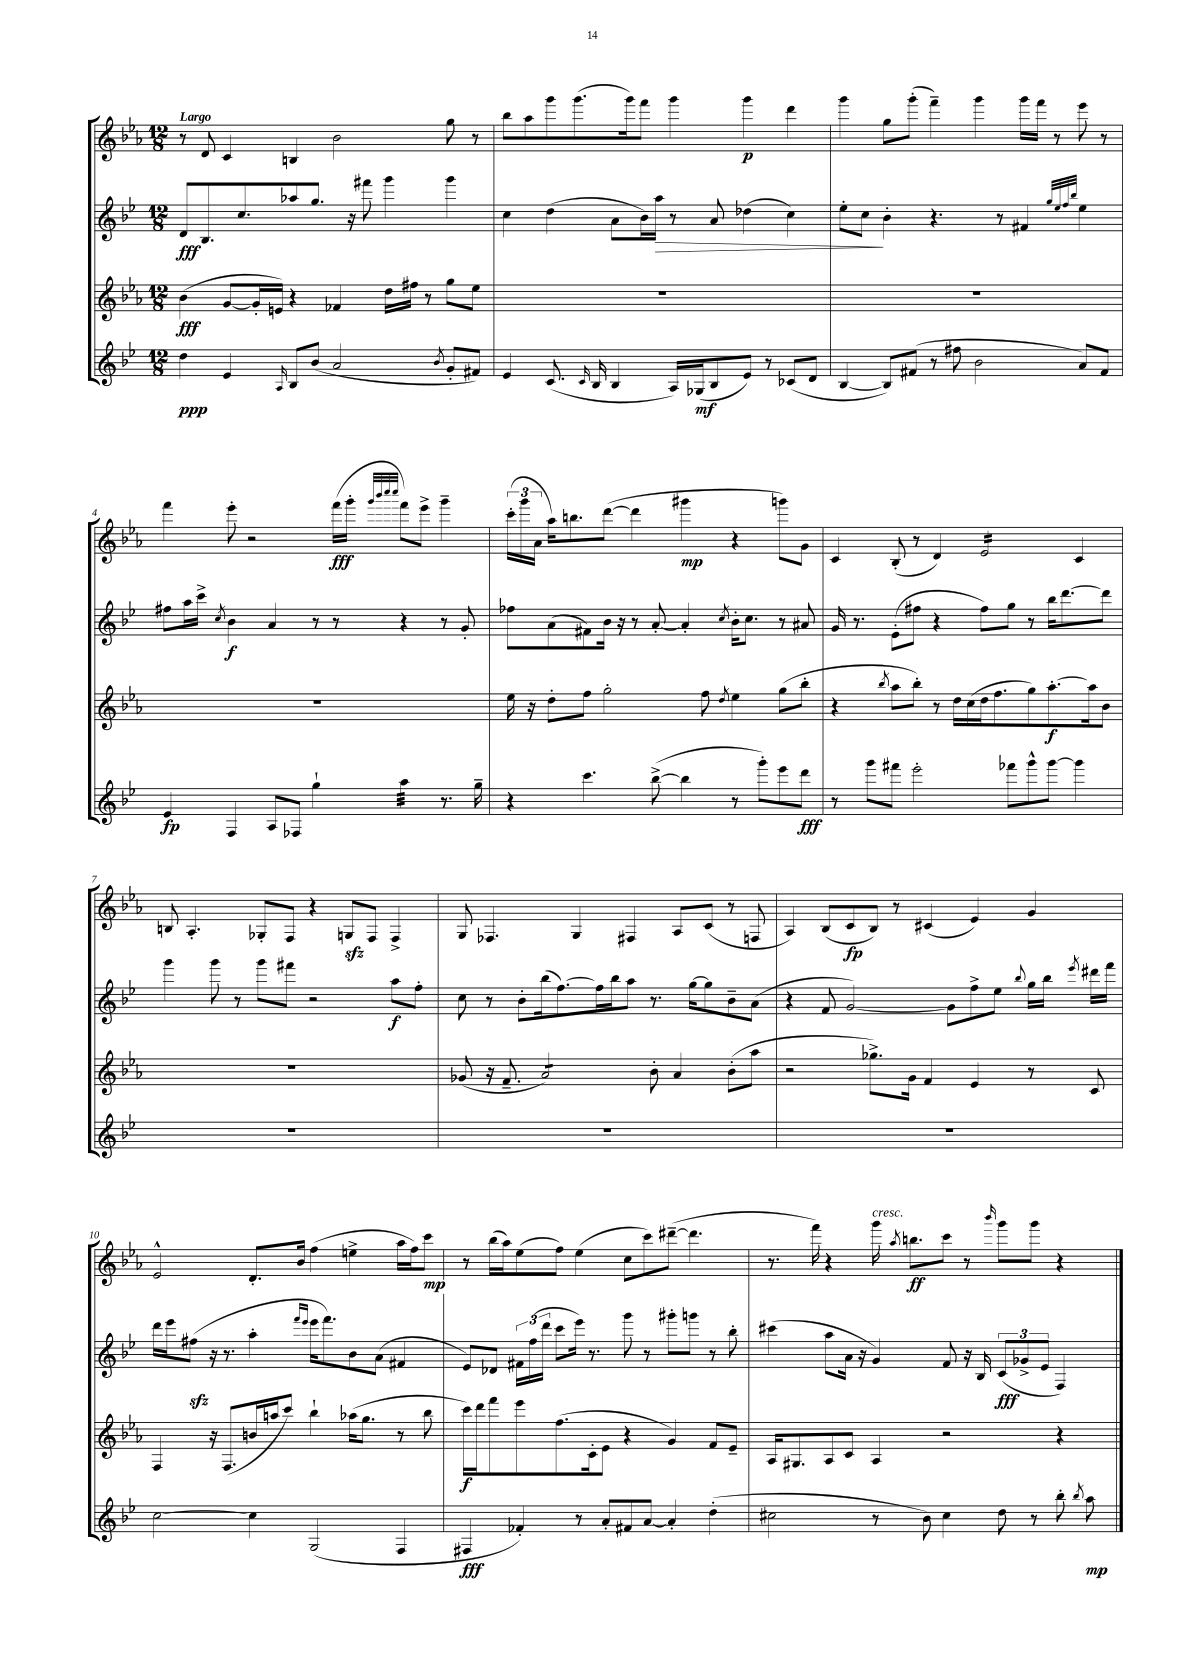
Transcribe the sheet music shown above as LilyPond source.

<<
\new StaffGroup <<
\new Staff = "s0" {
    \clef treble \key ees \major \numericTimeSignature \time 12/8 \tempo "Largo"
    \autoBeamOff r8 d'8 c'4 b4 bes'2 g''8 r8 |
    bes''8[ aes''8 g'''8 g'''8.( g'''16) f'''8] g'''4 g'''4\p d'''4 |
    g'''4 g''8[ g'''8]-.( f'''4--) g'''4 g'''16[ f'''16] r8 ees'''8 r8 |
    f'''4 ees'''8-. r2 f'''16[\fff( g'''16]-. \grace { g'''32[ bes'''32 c''''32 c''''32] } f'''8[) ees'''8]-> g'''4-- |
    \tuplet 3/2 { c'''16[-.( g'''16 aes'16] } aes''16[) b''8. d'''8]~( d'''4 gis'''4\mp r4 g'''8[) g'8] |
    c'4 bes8-.( r8 d'4) ees'2:16 c'4 |
    b8 aes4.-. ges8[-. f8] r4 g8[\sfz f8] f4-> |
    g8 fes4. g4 fis4 aes8[ c'8]( r8 f8 |
    aes4) bes8[( c'8\fp bes8]) r8 cis'4( ees'4) g'4 |
    ees'2-^ d'8.[-. bes'16] f''4( e''4-> aes''16[ f''16) c'''8]\mp |
    r8 bes''16[( aes''16) ees''8( f''8]) ees''4( c''8[ c'''8) dis'''8]~--( dis'''4. |
    r8. f'''16) r4 g'''16^\markup { \italic "cresc." } \acciaccatura { aes''8 } b''8.[\ff c'''8] r8 \grace { bes'''16 } g'''8[ g'''8] r4 \bar "|." |
}
\new Staff = "s1" {
    \clef treble \key bes \major \numericTimeSignature \time 12/8
    \autoBeamOff d'8[\fff bes8. c''8. aes''8 g''8.] r16 fis'''8 g'''4 g'''4 |
    c''4 d''4( a'8[ bes'16) a''16]\> r8 a'8 des''4( c''4) |
    ees''8[-. c''8]\! bes'4-. r4. r8 fis'4 \grace { g''32[ ees''32 f''32 bes''32] } ees''4 |
    fis''8[ a''16 c'''16]-> \acciaccatura { c''8 } bes'4\f a'4 r8 r8 r4 r8 g'8-. |
    fes''8[ a'8( fis'8) bes'16] r16 r8 a'8~-. a'4-. \acciaccatura { c''8 } bes'16[-. c''8.] r8 ais'8 |
    g'16 r8. ees'8[-.( fis''8] r4 fis''8[) g''8] r8 bes''16[ d'''8.~ d'''8] |
    g'''4 g'''8 r8 g'''8[ fis'''8] r2 a''8[\f f''8]-. |
    c''8 r8 bes'8[-. bes''16( f''8.~) f''16 bes''16 a''8] r8. g''16[~ g''8 bes'8-- a'8]( |
    r4 f'8 g'2~) g'8[ f''8-> ees''8] \appoggiatura { bes''8 } g''16[ bes''16] \acciaccatura { ees'''8 } dis'''16[ f'''16] |
    d'''16[ ees'''16 fis''8]\sfz( r16 r8. a''4-. \grace { f'''16[ ees'''16] } ees'''16[ f'''8.) bes'8 a'8]( fis'4 |
    ees'8[) des'8] \tuplet 3/2 { fis'16[ f''16( d'''16] } c'''8[ ees'''16]) r8. g'''8 r8 gis'''8[-. g'''8] r8 bes''8-. |
    cis'''4( a''8[ a'16] r16 g'4) f'8 r16 bes16 \tuplet 3/2 { c'8[\fff( ges'8-> ees'8] } f4) \bar "|." |
}
\new Staff = "s2" {
    \clef treble \key ees \major \numericTimeSignature \time 12/8
    \autoBeamOff bes'4\fff( g'8[~ g'16-. e'16]) r4 fes'4 d''16[ fis''16] r8 g''8[ ees''8] |
    R1. |
    R1. |
    R1. |
    ees''16 r16 d''8[-. f''8] g''2-. f''8 \acciaccatura { d''8 } ees''4 g''8[( bes''8]-. |
    r4 \acciaccatura { bes''8 } aes''8[ bes''8]-.) r8 d''16[ c''16( d''16 f''8. g''8) aes''8.~-.\f aes''16 bes'8] |
    R1. |
    ges'8( r16 f'8.-- aes'2:8) bes'8-. aes'4 bes'8[-.( aes''8] |
    r2 ges''8.[->) g'16] f'4 ees'4 r8 c'8 |
    f4 r16 f8.[( b'16 a''16 c'''8]) bes''4-! aes''16[( g''8.] r8 bes''8 |
    c'''16[\f) d'''16 f'''8 ees'''8 f''8.( c'16-. ees'8] r4 g'4) f'8[ ees'8]-- |
    aes16[ gis8. aes8 c'8] aes4 r2 r4 \bar "|." |
}
\new Staff = "s3" {
    \clef treble \key bes \major \numericTimeSignature \time 12/8
    \autoBeamOff d''4\ppp ees'4 \grace { a16 } bes8[ bes'8]( a'2 \acciaccatura { bes'8 } g'8[-. fis'8]) |
    ees'4 c'8.( \grace { c'16 } bes16 bes4 a16[) ges16\mf( bes8 ees'8]) r8 ces'8[( d'8] |
    bes4~ bes8[) fis'8]( r8 fis''8 bes'2 a'8[) fis'8] |
    ees'4\fp f4 a8[ fes8] g''4-! a''4:32 r8. g''16-- |
    r4 c'''4. bes''8~->( bes''4 r8 g'''8[-.) ees'''8 d'''8]\fff |
    r8 g'''8[ fis'''8] ees'''2-. fes'''8[ g'''8-^ g'''8]~ g'''4 |
    R1. |
    R1. |
    R1. |
    c''2~ c''4 g2( f4 |
    fis4\fff fes'4-.) r8 a'8[-. fis'8 a'8]~ a'4-. d''4-.( |
    cis''2 r8 bes'8) cis''4 d''8 r8 bes''8-. \acciaccatura { bes''8 } a''8\mp \bar "|." |
}
>>
>>
